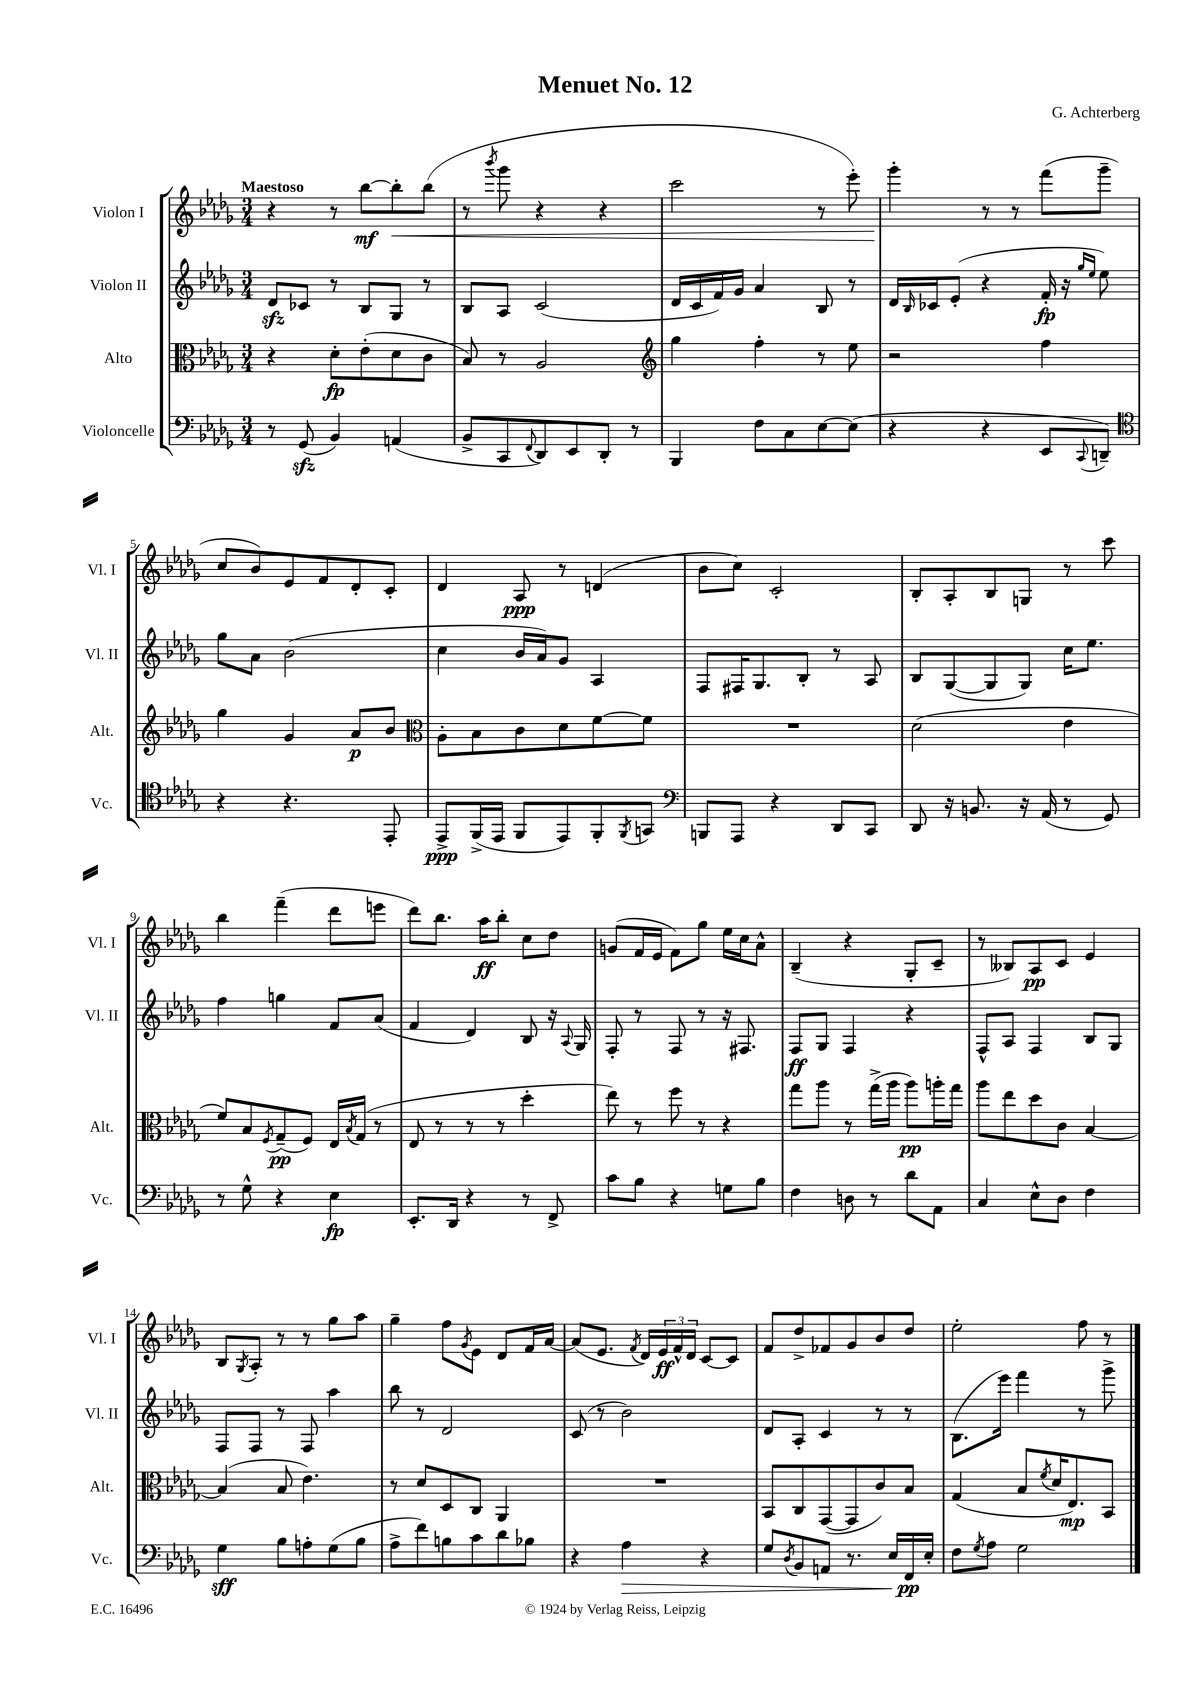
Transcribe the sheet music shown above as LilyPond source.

\header { title = "Menuet No. 12" composer = "G. Achterberg" }
<<
\new StaffGroup <<
\new Staff = "s0" \with { instrumentName = "Violon I" shortInstrumentName = "Vl. I" } {
    \clef treble \key des \major \numericTimeSignature \time 3/4 \tempo "Maestoso"
    r4 r8 bes''8~\mf bes''8-.\< bes''8( |
    r8 \acciaccatura { bes'''8 } ges'''8 r4 r4 |
    c'''2 r8 ees'''8-.) |
    ges'''4-.\! r8 r8 f'''8( ges'''8-- |
    c''8 bes'8) ees'8 f'8 des'8-. c'8-. |
    des'4 aes8\ppp r8 d'4( |
    bes'8 c''8) c'2-. |
    bes8-. aes8-. bes8 g8 r8 c'''8 |
    bes''4 f'''4--( des'''8 e'''8 |
    des'''8) bes''8. aes''16\ff bes''8-. c''8 des''8 |
    g'8( f'16 ees'16 f'8) ges''8 ees''16 c''16 aes'8-^ |
    bes4--( r4 ges8-. c'8-- |
    r8 beses8) aes8\pp c'8 ees'4 |
    bes8 \acciaccatura { ges8 } aes8-. r8 r8 ges''8 aes''8 |
    ges''4-- f''8 \acciaccatura { ges'8 } ees'8 des'8 f'16 aes'16~ |
    aes'8( ees'8. \acciaccatura { f'8 } des'16) \tuplet 3/2 { ees'16\ff f'16-^ des'16 } c'8~ c'8 |
    f'8 des''8-> fes'8 ges'8 bes'8 des''8 |
    ees''2-. f''8 r8 \bar "|." |
}
\new Staff = "s1" \with { instrumentName = "Violon II" shortInstrumentName = "Vl. II" } {
    \clef treble \key des \major \numericTimeSignature \time 3/4
    des'8\sfz ces'8 r8 bes8 ges8 r8 |
    bes8 aes8 c'2( |
    des'16 c'16 f'16) ges'16 aes'4 bes8 r8 |
    des'16 \grace { bes16 } ces'16 ees'8-.( r4 f'16-.\fp r16 \grace { ges''16 ees''16 } ees''8) |
    ges''8 aes'8 bes'2( |
    c''4 bes'16 aes'16) ges'8 aes4 |
    f8 fis16 ges8. bes8-. r8 aes8 |
    bes8 ges8~( ges8 ges8) c''16 ees''8. |
    f''4 g''4 f'8 aes'8( |
    f'4 des'4) bes8 r16 \appoggiatura { aes8 } ges16 |
    f8-. r8 f8 r8 r16 fis8. |
    f8\ff ges8 f4 r4 |
    f8-^ aes8 f4 bes8 ges8 |
    f8 f8 r8 f8 aes''4 |
    bes''8 r8 des'2 |
    c'8( r8 bes'2) |
    des'8 aes8-. c'4 r8 r8 |
    bes8.( ees'''16) f'''4 r8 ges'''8-> \bar "|." |
}
\new Staff = "s2" \with { instrumentName = "Alto" shortInstrumentName = "Alt." } {
    \clef alto \key des \major \numericTimeSignature \time 3/4
    r4 des'8-.\fp ees'8-.( des'8 c'8 |
    bes8) r8 aes2 |
    \clef treble ges''4 f''4-. r8 ees''8 |
    r2 f''4 |
    ges''4 ges'4 aes'8\p bes'8 |
    \clef alto aes8-. bes8 c'8 des'8 f'8~ f'8 |
    R2. |
    des'2( ees'4 |
    f'8) bes8 \acciaccatura { f8 } ges8--\pp( f8) ees16 \acciaccatura { bes8 } ges16( r8 |
    ees8 r8 r8 r8 des''4-. |
    ees''8) r8 f''8 r8 r4 |
    ges''8 aes''8 r8 ges''16->( aes''16 aes''8\pp) a''16-. ges''16 |
    aes''8 ees''8 des''8 c'8 bes4~ |
    bes4( bes8 ees'4.) |
    r8 des'8 des8 c8 aes,4 |
    R2. |
    bes,8 c8 ges,8~( ges,8 c'8) bes8 |
    ges4( bes8 \acciaccatura { f'8 } des'16 ees8.\mp) bes,8 \bar "|." |
}
\new Staff = "s3" \with { instrumentName = "Violoncelle" shortInstrumentName = "Vc." } {
    \clef bass \key des \major \numericTimeSignature \time 3/4
    r8 ges,8\sfz( bes,4) a,4( |
    bes,8-> c,8 \appoggiatura { f,8 } des,8) ees,8 des,8-. r8 |
    bes,,4 f8 c8 ees8~ ees8( |
    r4 r4 ees,8 \appoggiatura { c,8 } d,8--) |
    \clef tenor r4 r4. ees,8-. |
    ees,8->\ppp f,16->( ees,16 f,8 ees,8) f,8-. \acciaccatura { f,8 } g,8 |
    \clef bass b,,8 aes,,8 r4 des,8 c,8 |
    des,8 r16 b,8. r16 aes,16( r8 ges,8) |
    r8 ges8-^ r4 ees4\fp |
    ees,8.-. des,16 r4 r8 f,8-> |
    c'8 bes8 r4 g8 bes8 |
    f4 d8 r8 des'8 aes,8 |
    c4 ees8-^ des8 f4 |
    ges4\sff bes8 a8-. ges8( bes8 |
    aes8-> f'8) b8 c'8 des'8 bes8 |
    r4 aes4\> r4 |
    ges8 \acciaccatura { des8 } bes,8 a,8 r8. ees16 f,16\pp\! ees16-. |
    f8 \acciaccatura { ges8 } aes8 ges2 \bar "|." |
}
>>
>>
